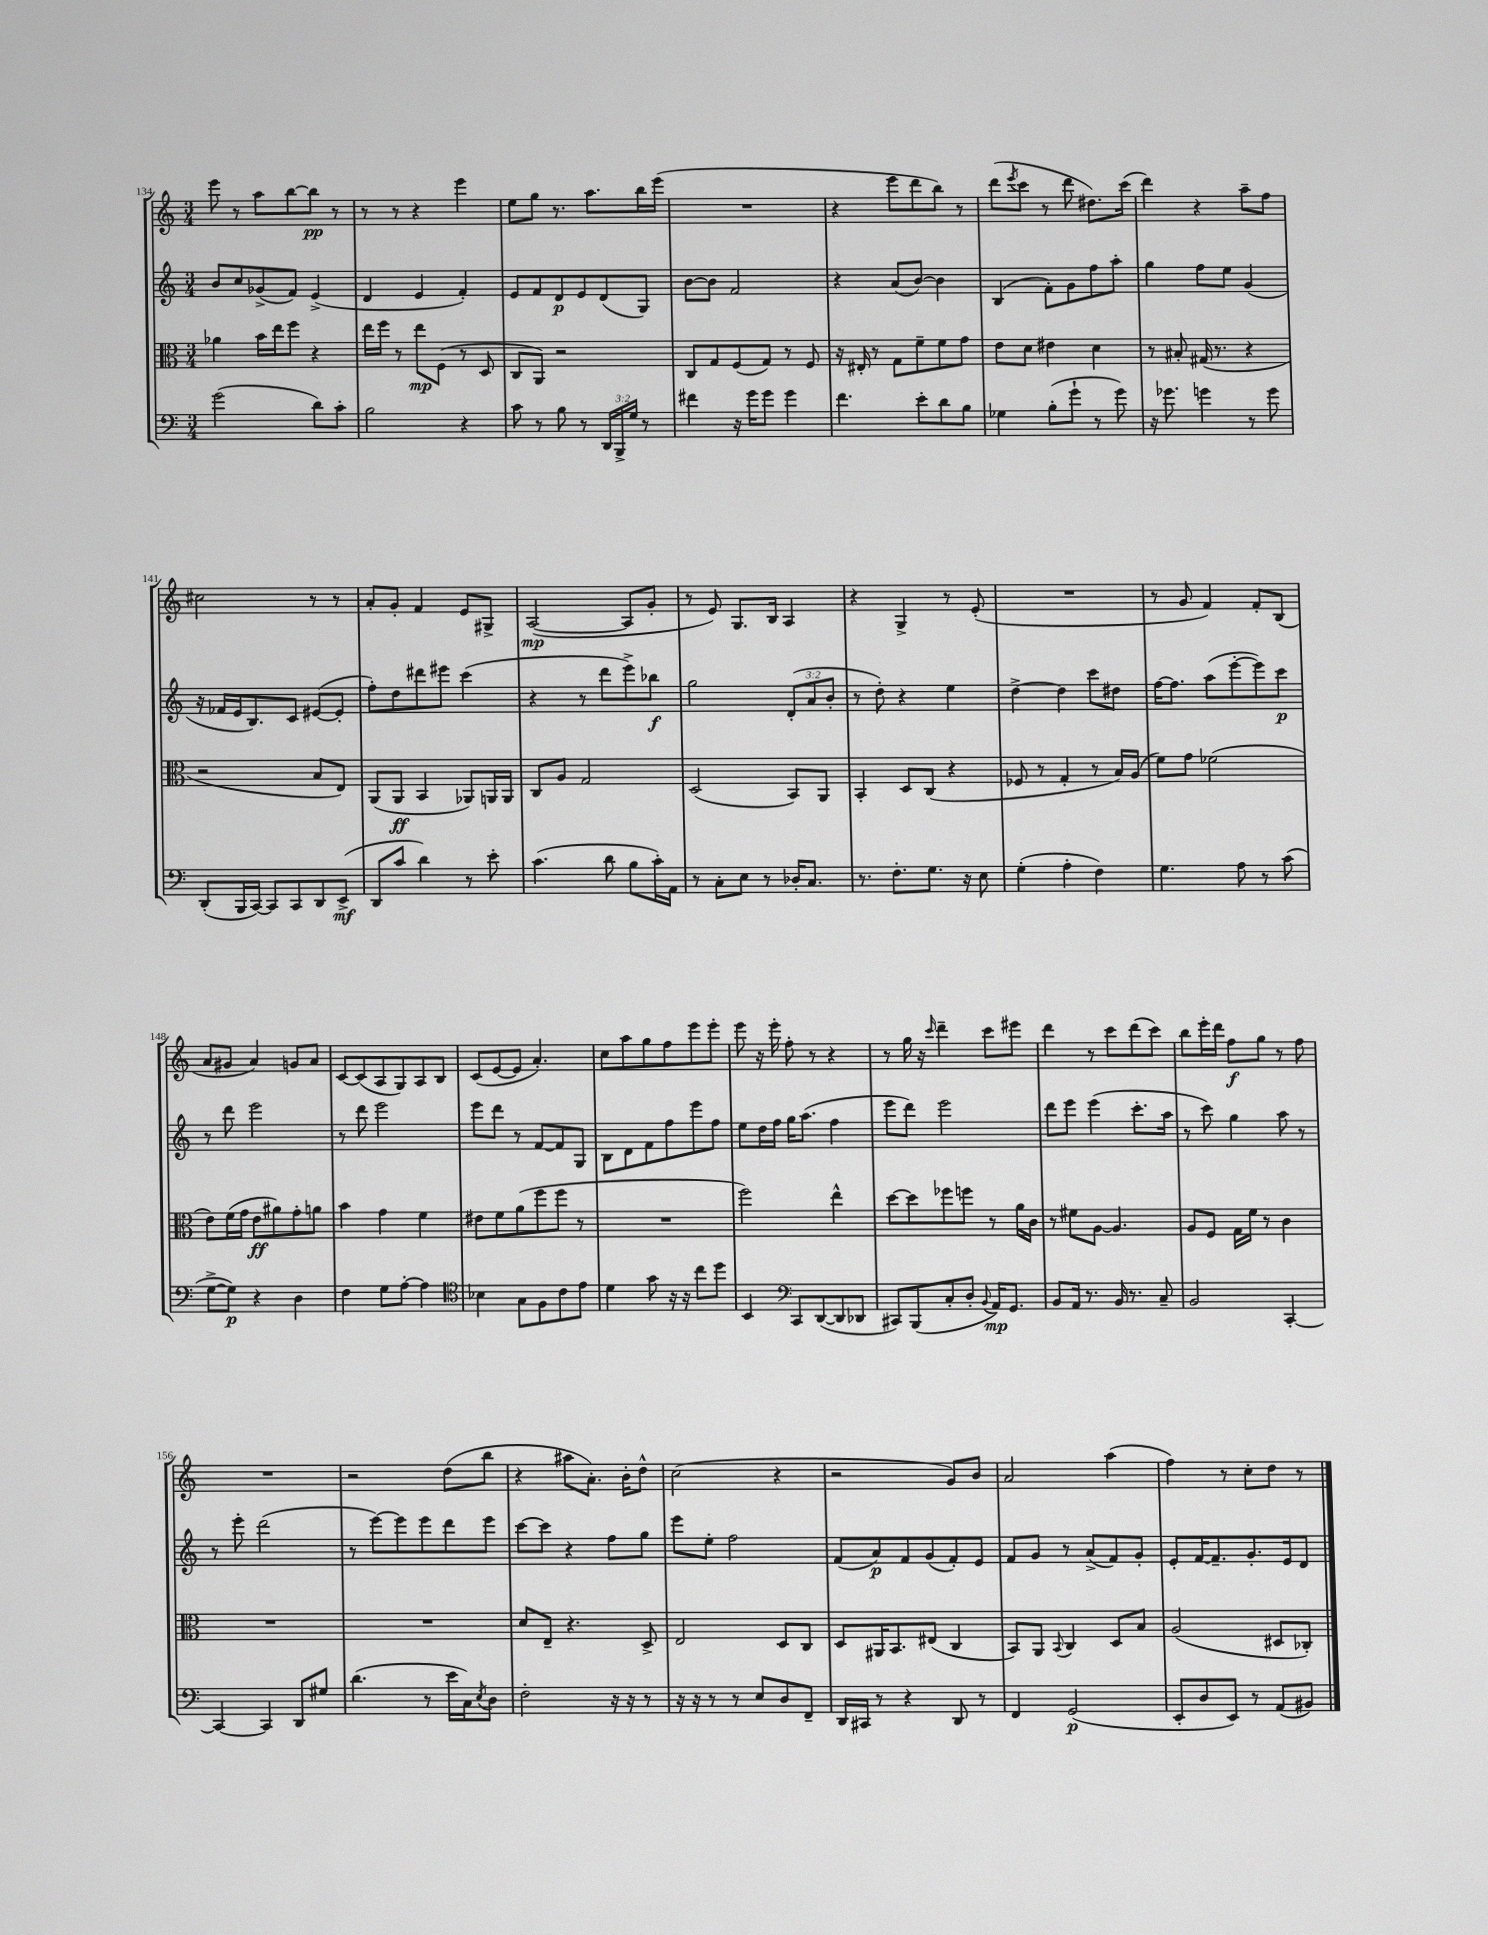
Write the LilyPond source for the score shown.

<<
\new StaffGroup <<
\new Staff = "s0" {
    \clef treble \key c \major \numericTimeSignature \time 3/4
    e'''8 r8 a''8 b''8~ b''8\pp r8 |
    r8 r8 r4 e'''4 |
    e''8 g''8 r8. a''8. b''16 e'''16( |
    R2. |
    r4 e'''8 d'''8 b''8) r8 |
    d'''8( \acciaccatura { e'''8 } c'''8 r8 d'''8 dis''8.) c'''16( |
    d'''4) r4 a''8-- f''8 |
    cis''2 r8 r8 |
    a'8-. g'8-. f'4 e'8 gis8-> |
    a2~\mp( a8 g'8-. |
    r8 e'8) g8. b16 a4 |
    r4 g4-> r8 e'8-.( |
    R2. |
    r8 g'8 f'4) f'8-. b8( |
    a'8 gis'8 a'4) g'8 a'8 |
    c'8~ c'8( a8 g8) a8 b8 |
    c'8( e'8~ e'8 a'4.-.) |
    c''8 a''8 g''8 f''8 e'''8 e'''8-. |
    e'''8 r16 e'''16-. f''8-. r8 r4 |
    r8 g''16 r16 \grace { c'''16 } d'''4-- c'''8 eis'''8 |
    d'''4 r8 c'''8 d'''8( c'''8) |
    b''8 e'''16-. d'''16 f''8\f g''8 r8 f''8 |
    R2. |
    r2 d''8( b''8 |
    r4 ais''8 a'8.-.) b'16-. d''8-^ |
    c''2( r4 |
    r2 g'8) b'8 |
    a'2 a''4( |
    f''4) r8 c''8-. d''8 r8 \bar "|." |
}
\new Staff = "s1" {
    \clef treble \key c \major \numericTimeSignature \time 3/4 \override Staff.TupletNumber.text = #tuplet-number::calc-fraction-text
    b'8 c''8 ges'8->( f'8) e'4->( |
    d'4 e'4 f'4-.) |
    e'8 f'8 d'8\p e'8 d'8( g8) |
    b'8~ b'8 f'2 |
    r4 a'8( b'8~) b'4 |
    b4( f'8-.) g'8 f''8 a''8-. |
    g''4 f''8 e''8 g'4( |
    r16 fes'16 e'16 b8.) c'8 eis'8~( eis'8-. |
    f''8-.) d''8 dis'''8 eis'''8 c'''4( |
    r4 r8 d'''8 e'''8->) bes''8\f |
    g''2 \tuplet 3/2 { d'8-.( a'8 b'8-. } |
    r8 d''8-.) r4 e''4 |
    d''4~-> d''4 c'''8 dis''8 |
    f''16~ f''8. a''8( e'''8~-. e'''8) c'''8\p |
    r8 d'''8 e'''2 |
    r8 d'''8 e'''2 |
    e'''8 d'''8 r8 f'8~ f'8 g8 |
    b8 d'8 f'8 f''8 e'''8 f''8 |
    e''8 d''16 f''16 g''16 a''8.( f''4 |
    e'''8 d'''8) e'''2 |
    d'''8 e'''8 e'''4( c'''8.-. a''16 |
    r8 c'''8) g''4 a''8 r8 |
    r8 e'''8-. d'''2( |
    r8 e'''8~) e'''8 e'''8 d'''8 e'''8 |
    c'''8~ c'''8 r4 f''8 g''8 |
    e'''8 e''8-. f''2 |
    f'8( a'8\p) f'8 g'8( f'8-.) e'8 |
    f'8 g'8 r8 a'8->( f'8) g'8-. |
    e'8-. f'16~ f'8.-- g'8.-. e'16 d'8 \bar "|." |
}
\new Staff = "s2" {
    \clef alto \key c \major \numericTimeSignature \time 3/4
    aes'4 b'16 e''16 f''8 r4 |
    e''16 f''16 r8 e''8\mp f8( r8 d8 |
    c8 a,8) r2 |
    c8 g8 f8( g8) r8 f8 |
    r16 eis16-. r8 g8 f'8-- f'8 g'8 |
    e'8 d'8 eis'4 d'4 |
    r8 bis8-. gis16( r8. r4 |
    r2 b8 e8) |
    a,8( a,8\ff b,4 aes,8) a,16 a,16 |
    c8 a8 g2 |
    d2( b,8) a,8 |
    b,4-. d8 c8( r4 |
    fes8 r8 g4-. r8 b16) a16( |
    f'8) g'8 fes'2( |
    e'8) f'16( g'16 e'8\ff ais'8) g'8-. a'8 |
    b'4 g'4 f'4 |
    eis'8 f'8 a'8( f''8 f''8 r8 |
    R2. |
    f''2) e''4-^ |
    d''8~ d''8 fes''8 f''8 r8 a'16 c'16 |
    r8 fis'8 a8~ a4. |
    a8 f8 g16 f'16 r8 c'4 |
    R2. |
    R2. |
    d'8 e8-- r4. d8-> |
    e2 d8 c8 |
    d8 ais,16 b,8. eis8( c4 |
    b,8) a,8 \appoggiatura { b,8 } c4 d8 b8 |
    a2( dis8 ces8-.) \bar "|." |
}
\new Staff = "s3" {
    \clef bass \key c \major \numericTimeSignature \time 3/4 \override Staff.TupletNumber.text = #tuplet-number::calc-fraction-text
    g'2( d'8) c'8-. |
    b2 r4 |
    c'8 r8 b8 r8 \tuplet 3/2 { d,16 b,,16-> g16 } r8 |
    fis'4 r16 g'16 g'8 g'4 |
    f'4. e'8-. d'8 b8 |
    ges4 b8-.( g'8-! r8 g'8) |
    r16 ges'8. g'4 r8 g'8 |
    d,8-.( b,,16 c,16~) c,8 c,8 d,8 e,8->\mf( |
    d,8 c'8 d'4) r8 e'8-. |
    c'4.( d'8 b8 c'16-.) a,16 |
    r8 c8-. e8 r8 des16-. c8. |
    r8. f8.-. g8. r16 e8 |
    g4-.( a4-. f4) |
    g4. a8 r8 c'8( |
    g8~-> g8\p) r4 d4 |
    f4 g8 a8~-. a4 |
    \clef tenor bes4 g8 f8 c'8 e'8 |
    d'4 g'8 r16 r16 c''8 d''8 |
    b,4 \clef bass c,8 d,8~( d,8 des,8 |
    cis,8) b,,8( c8-. d8-. \appoggiatura { b,8 } a,16\mp) g,8. |
    b,8 a,16 r8. b,16 r8. c8-- |
    b,2 c,4~-. |
    c,4~ c,4 d,8 gis8 |
    d'4.( r8 e'16 c16) \acciaccatura { e8 } d8 |
    f2-. r16 r16 r8 |
    r16 r16 r8 r8 e8 d8 f,8-- |
    d,16 cis,16 r8 r4 d,8 r8 |
    f,4 g,2\p( |
    e,8-. d8 e,8) r8 a,8( bis,8) \bar "|." |
}
>>
>>
\layout { \context { \Score currentBarNumber = #134 } }
